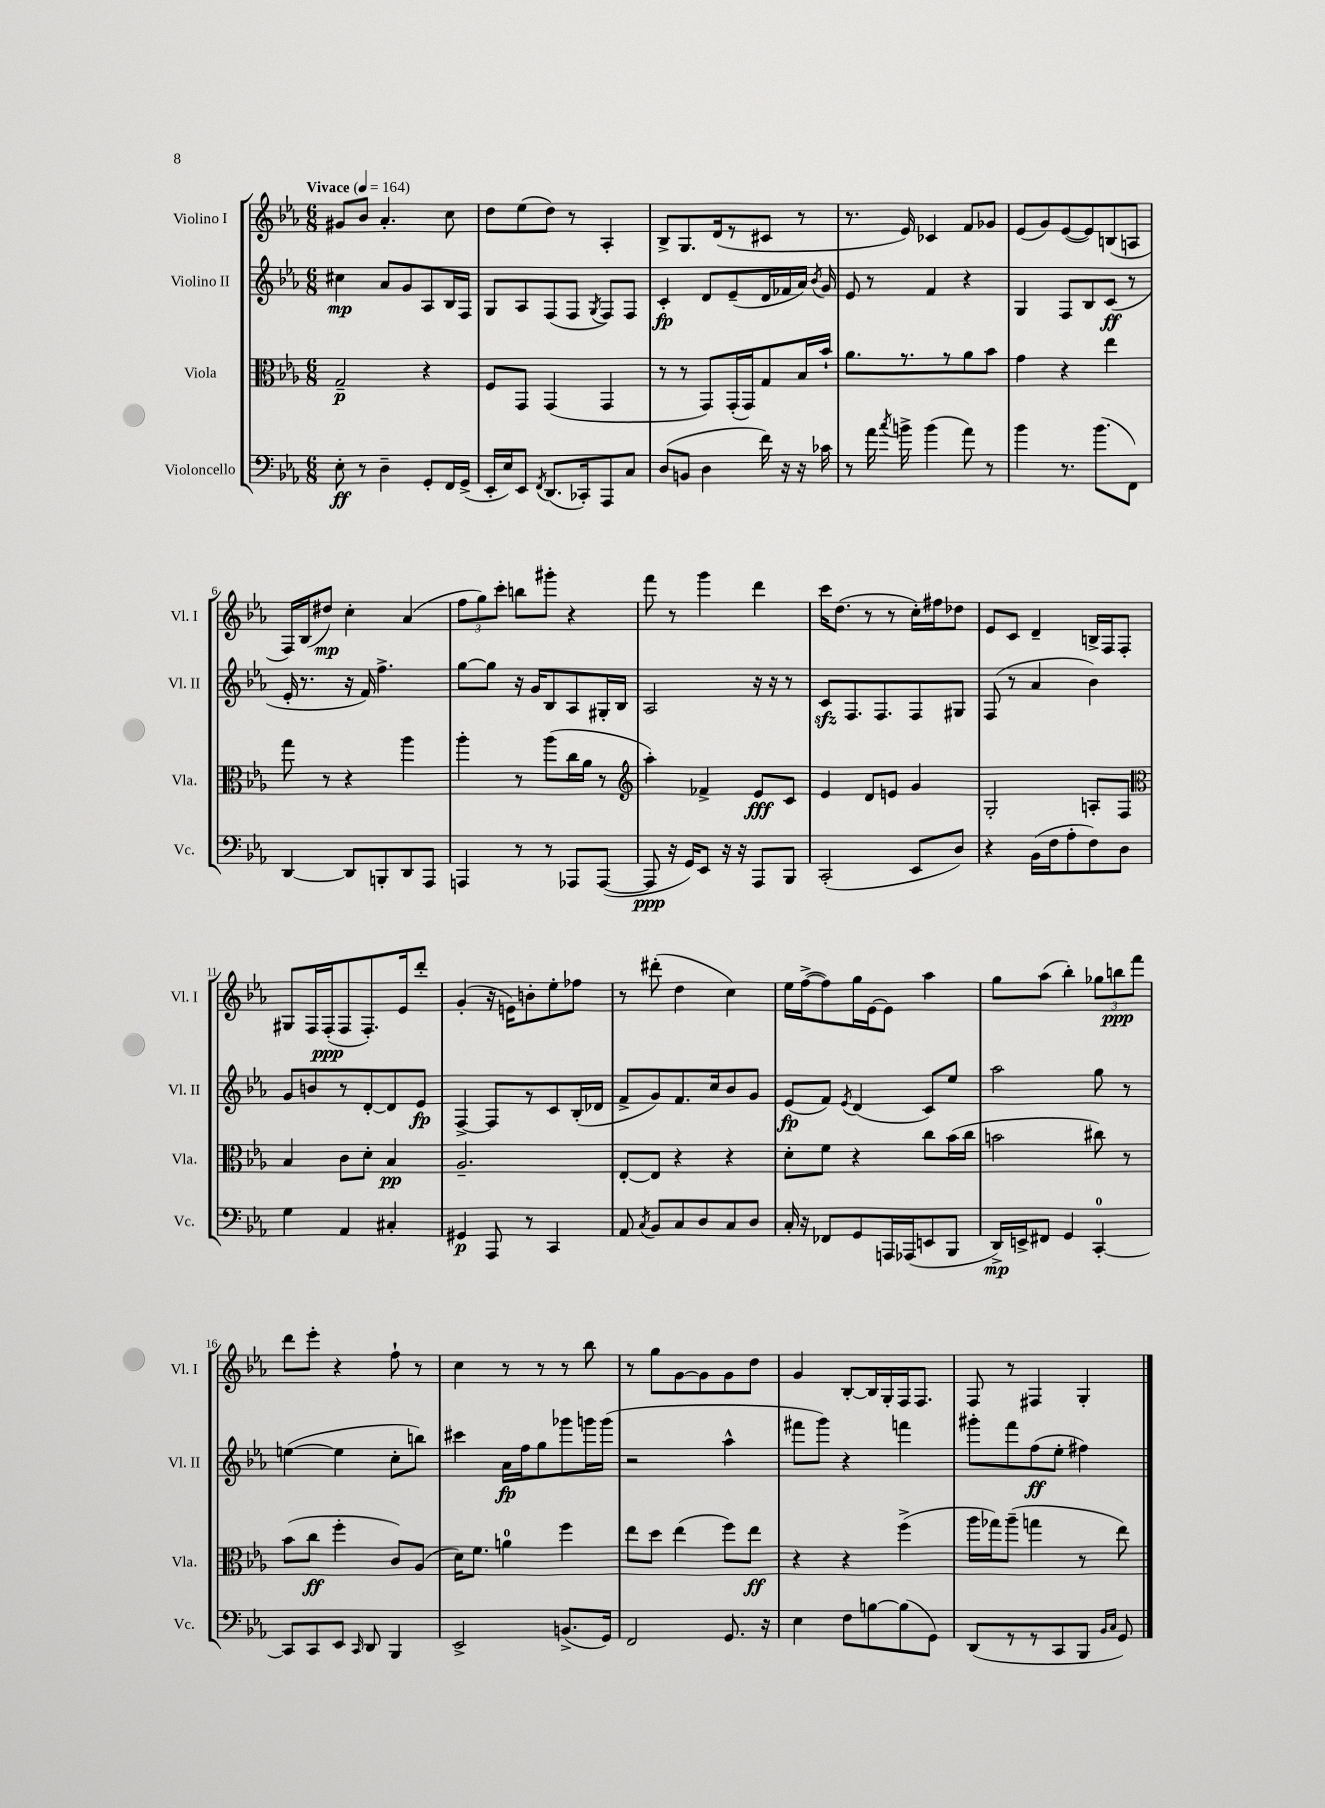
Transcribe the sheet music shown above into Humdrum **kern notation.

**kern	**kern	**kern	**kern
*staff4	*staff3	*staff2	*staff1
*clefF4	*clefC3	*clefG2	*clefG2
*k[b-e-a-]	*k[b-e-a-]	*k[b-e-a-]	*k[b-e-a-]
*M6/8	*M6/8	*M6/8	*M6/8
*MM164	*MM164	*MM164	*MM164
8E-'\	2G~/	4cc#\	8g#/L
8r	.	.	8b-/J
4D~\	.	8a-/L	4.a-'/
.	.	8g/	.
8GG'/L	4r	8A-/	.
16FF/L	.	16B-/L	8cc\
(16GG^/JJ	.	16F/JJ	.
=	=	=	=
16EE-'/LL	8F/L	8G/L	8dd\L
16E-/J)	.	.	.
8EE-/J	8GG/J	8A-/	(8ee-\
8qFF/	.	.	.
(8.DD/L	(4GG/	(8F/	8dd\J)
.	.	8F/J	8r
16CC-'/k)	.	.	.
.	.	8qG/	.
8AAA-/	4GG/	8F/L)	4A-'/
8C/J	.	8F/J	.
=	=	=	=
(8D/L	8r	4c'/	8B-^/L
8BB/J	8r	.	8.G/
4D\	8GG/L)	8d/L	.
.	.	.	(16d/k
.	(16GG'/L	(8e-~/	8r
.	16GG/J)	.	.
16f\)	8G/	16d/L	8c#/J
16r	.	16f-/	.
16r	16B-/L	16a-/JJ)	8r
.	.	8qb-/	.
16c-\	16b-`/JJ	16g/	.
=	=	=	=
8r	8.a-\L	8e-/	8.r
16a-\	.	8r	.
8qcc/	.	.	.
16b^\	8.r	.	16e-/)
(4b\	.	4f/	4c-/
.	8r	.	.
8a-\)	8a-\	4r	8f/L
8r	8b-\J	.	8g-/J
=	=	=	=
4b-\	4g\	4G/	(8e-/L
.	.	.	8g/)
8.r	4r	8F/L	([8e-/
.	.	8B-/	8e-/])
(8.b-\L	.	.	.
.	4ee-\	(8c/J	(8B/
8FF\J)	.	8r	8A/J
=	=	=	=
[4DD/	8gg\	16e-'/	16F/LL)
.	.	8.r	(16B-/J
.	8r	.	8dd#/J)
8DD/]L	4r	16r	4cc'\
.	.	16f/)	.
8BBB'/	.	4.ff^\	.
8DD/	4aa-\	.	(4a-/
8AAA-/J	.	.	.
=	=	=	=
4AAA/	4aa-'\	[8gg\L	12ff\L
.	.	.	12gg\)
.	.	8gg\]J	.
.	.	.	12ccc'\J
8r	8r	16r	8bb\L
.	.	16g/LK	.
8r	(8aa-\L	8B-/	8ggg#'\J
8AAA-/L	16cc\L	8A-/	4r
.	16a-\JJ	.	.
([8AAA-/J	8r	16G#'/L	.
.	.	16B-/JJ	.
=	=	=	=
*	*clefG2	*	*
8AAA-/]	4aa-'\)	2A-/	8fff\
16r	.	.	8r
16GG/LK)	.	.	.
8EE-/J	4f-^/	.	4ggg\
16r	.	.	.
16r	.	.	.
8AAA-/L	8e-/L	16r	4ddd\
.	.	16r	.
8BBB-/J	8c/J	8r	.
=	=	=	=
(2CC'/	4e-/	8c/L	16ccc\LK
.	.	.	(8.dd\J
.	.	8.F/	.
.	8d/L	.	8r
.	.	8.F/	.
.	8e/J	.	8r
8EE-/L	4g/	8F/	16cc'\LL)
.	.	.	16ff#\J
8D/J)	.	8G#/J	8dd-\J
=	=	=	=
4r	2G'/	(8F/	8e-/L
.	.	8r	8c/J
(16BB-\LL	.	4a-/	4d~/
16F\J	.	.	.
8A-'\	.	.	.
8F\)	8A'/L	4b-\)	16B^/LL
.	.	.	16F/J
8D\J	8F/J	.	8F'/J
=	=	=	=
*	*clefC3	*	*
4G\	4B-/	8g/L	8G#/L
.	.	8b/	16F/L
.	.	.	(16F'/J
4AA-/	8c\L	8r	8F/
.	8d'\J	[8d'/	8.F'/)
4C#'/	4B-/	8d/]	.
.	.	.	16e-/k
.	.	8e-/J	8ddd'/J
=	=	=	=
4GG#/	2.A-~/	[4F^/	(4g'/
8AAA-/	.	8F/]L	16r
.	.	.	16e\LK)
8r	.	8r	8b'\
4CC/	.	8c/	8ee-'\
.	.	(16B-'/L	8ff-\J
.	.	16d-/JJ	.
=	=	=	=
8AA-/	[8E-'/L	8f^/L	8r
8qC/	.	.	.
8BB-/L	8E-/]J	8g/)	(8ddd#'\
8C/	4r	8.f/	4dd\
8D/	.	.	.
.	.	16cc/k	.
8C/	4r	8b-/	4cc\)
8D/J	.	8g/J	.
=	=	=	=
16C'/	8d'\L	(8e-/L	16ee-\LL
16r	.	.	([16ff^\J
8FF-/L	8f\J	8f/J)	8ff\])
.	.	8qe-/	.
8GG/	4r	(4d/	16gg\L
.	.	.	[16e-\J
16AAA/L	.	.	8e-\]J
(16AAA-/J	.	.	.
8EE/	8cc\L	8c/L)	4aa-\
8BBB-/J	(16b-\L	8ee-/J	.
.	16cc\JJ	.	.
=	=	=	=
16DD^/LL)	2b\	2aa-\	8gg\L
16EE^/J	.	.	.
8FF#/J	.	.	(8aa-\J
4GG/	.	.	4bb-'\)
[4CC'/	8cc#\)	8gg\	12gg-\L
.	.	.	12bb\
.	8r	8r	.
.	.	.	12fff\J
=	=	=	=
8CC/]L	(8b-\L	([4ee\	8ddd\L
8CC/	8cc\J	.	8eee-'\J
8EE-/J	4ff'\	4ee\]	4r
16qqCC/	.	.	.
8DD/	.	.	.
4BBB-/	8c/L)	8cc'\L	8ff`\
.	(8A-/J	8bb\J)	8r
=	=	=	=
2EE-^/	16d\LK)	4ccc#\	4cc\
.	8.f\J	.	.
.	4a\	16a-\LL	8r
.	.	16ff\J	.
.	.	8gg\	8r
(8.BB^/L	4ff\	8ggg-\	8r
.	.	16ggg\L	8bb-\
16GG/Jk)	.	(16ggg\JJ	.
=	=	=	=
2FF/	8ee-\L	2r	8r
.	8dd\J	.	8gg\L
.	(4ee-\	.	[8g\
.	.	.	8g\]
8.GG/	8ff\L)	4aa-^^\	8g\
.	8ee-\J	.	8dd\J
16r	.	.	.
=	=	=	=
4E-\	4r	8fff#\L	4g/
.	.	8ggg\J)	.
8F\L	4r	4r	[8B-'/L
[8B\	.	.	16B-/]L
.	.	.	16G'/
(8B\]	(4ff^\	4fff\	16F/J
.	.	.	8.F/J
8GG\J)	.	.	.
=	=	=	=
(8DD/L	16aa-\LL	8ggg#'\L	8F/
.	16gg-\J)	.	.
8r	(8aa-~\J	8fff\	8r
8r	4gg\	(8ff\	4F#/
8CC/	.	8ee-'\J	.
8BBB-/J	8r	4ff#\)	4G'/
16qqBB-/LL	.	.	.
16qqC/JJ	.	.	.
8GG/)	8ee-\)	.	.
==	==	==	==
*-	*-	*-	*-
